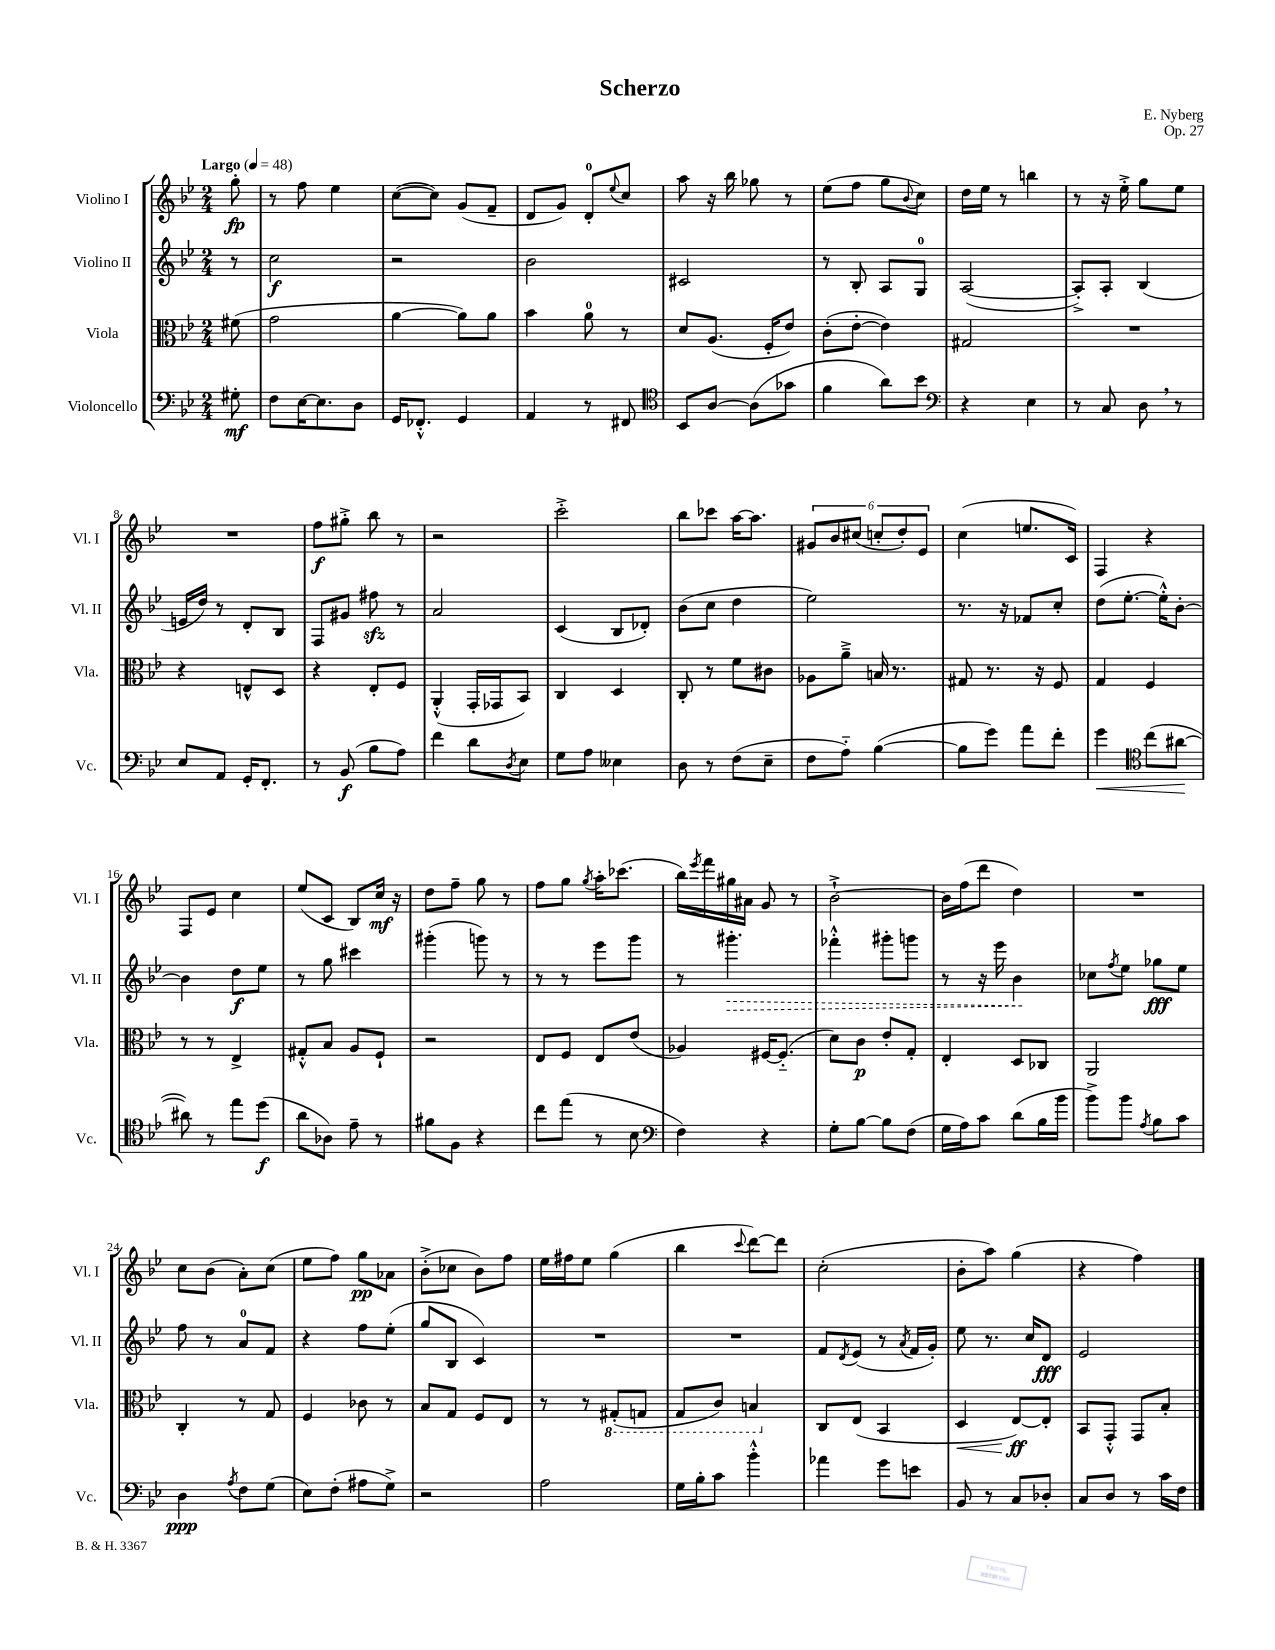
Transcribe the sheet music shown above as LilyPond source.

\header { title = "Scherzo" composer = "E. Nyberg" opus = "Op. 27" }
<<
\new StaffGroup <<
\new Staff = "s0" \with { instrumentName = "Violino I" shortInstrumentName = "Vl. I" } {
    \clef treble \key bes \major \numericTimeSignature \time 2/4 \partial 8 \tempo "Largo" 4 = 48
    g''8-.\fp |
    r8 f''8 ees''4 |
    c''8~( c''8) g'8( f'8-- |
    d'8 g'8) d'8-0-. \appoggiatura { ees''8 } c''8 |
    a''8 r16 bes''16 ges''8 r8 |
    ees''8( f''8 g''8 \appoggiatura { bes'8 } c''8) |
    d''16 ees''16 r8 b''4 |
    r8 r16 ees''16-.-> g''8 ees''8 |
    R2 |
    f''8\f gis''8-.-> bes''8 r8 |
    r2 |
    c'''2-.-> |
    bes''8 ces'''8 a''16~ a''8. |
    \tuplet 6/4 { gis'8 bes'8 cis''8( c''8-. d''8-.) ees'8 } |
    c''4( e''8. c'16) |
    f4 r4 |
    f8 ees'8 c''4 |
    ees''8( c'8 bes8) c''16\mf r16 |
    d''8 f''8-- g''8 r8 |
    f''8 g''8 \acciaccatura { g''8 } a''16-. ces'''8.( |
    bes''16) \acciaccatura { ees'''8 } f'''16 gis''16 ais'16 g'8 r8 |
    bes'2~-!-> |
    bes'16 f''16( d'''8 d''4) |
    R2 |
    c''8 bes'8( a'8-.) c''8( |
    ees''8 f''8) g''8\pp aes'8 |
    bes'8-.->( ces''8 bes'8) f''8 |
    ees''16 fis''16 ees''8 g''4( |
    bes''4 \appoggiatura { c'''8 } d'''8~) d'''8 |
    c''2-.( |
    bes'8-. a''8) g''4( |
    r4 f''4) \bar "|." |
}
\new Staff = "s1" \with { instrumentName = "Violino II" shortInstrumentName = "Vl. II" } {
    \clef treble \key bes \major \numericTimeSignature \time 2/4 \partial 8
    r8 |
    c''2\f |
    r2 |
    bes'2 |
    cis'2 |
    r8 bes8-. a8 g8-0 |
    a2~( |
    a8-.->) a8-. bes4( |
    e'16 d''16) r8 d'8-. bes8 |
    f8 gis'8 fis''8\sfz r8 |
    a'2 |
    c'4( bes8 des'8-.) |
    bes'8( c''8 d''4 |
    ees''2) |
    r8. r16 fes'8 c''8-. |
    d''8( ees''8.~-. ees''16-.-^) bes'8~-. |
    bes'4 d''8\f ees''8 |
    r8 g''8 cis'''4 |
    gis'''4-.( g'''8) r8 |
    r8 r8 ees'''8 g'''8 |
    r8 \once \override Hairpin.style = #'dashed-line gis'''4.-.\> |
    fes'''4-.-^ gis'''8-. g'''8 |
    r8 r16 ees'''16 bes'4\! |
    ces''8 \acciaccatura { f''8 } ees''8 ges''8\fff ees''8 |
    f''8 r8 a'8-0 f'8 |
    r4 f''8 ees''8-.( |
    g''8 bes8 c'4) |
    R2 |
    R2 |
    f'8 \acciaccatura { d'8 } ees'8( r8 \acciaccatura { a'8 } f'16 g'16-.) |
    ees''8 r8. c''16 d'8\fff |
    ees'2 \bar "|." |
}
\new Staff = "s2" \with { instrumentName = "Viola" shortInstrumentName = "Vla." } {
    \clef alto \key bes \major \numericTimeSignature \time 2/4 \partial 8
    fis'8( |
    g'2 |
    a'4~ a'8) a'8 |
    bes'4 a'8-0 r8 |
    d'8 a8.( f16-. ees'8) |
    c'8-.( ees'8~-. ees'4) |
    gis2 |
    R2 |
    r4 e8-^ d8 |
    r4 ees8-. f8 |
    a,4-.-^( g,16-. ges,16 bes,8) |
    c4 d4 |
    c8-. r8 f'8 cis'8 |
    aes8 a'8---> b16 r8. |
    gis8 r8. r16 f8 |
    g4 f4 |
    r8 r8 ees4-> |
    gis8-.-^ bes8 a8 f8-! |
    r2 |
    ees8 f8 ees8 ees'8( |
    aes4) fis16~ fis8.-_( |
    d'8) c'8\p ees'8-. g8-. |
    ees4-. d8 ces8 |
    a,2 |
    c4-. r8 g8 |
    f4 ces'8 r8 |
    bes8 g8 f8 ees8 |
    r8 r8 \ottava #-1 gis,8-.( g,8 |
    g,8 c8) b,4 \ottava #0 |
    c8 ees8( bes,4 |
    d4\< ees8~\ff\!) ees8-. |
    bes,8 g,8-.-^ g,8 bes8-. \bar "|." |
}
\new Staff = "s3" \with { instrumentName = "Violoncello" shortInstrumentName = "Vc." } {
    \clef bass \key bes \major \numericTimeSignature \time 2/4 \partial 8
    gis8-.\mf |
    f8 ees16~ ees8. d8 |
    g,16 fes,8.-.-^ g,4 |
    a,4 r8 fis,8 |
    \clef tenor bes,8 a8~ a8( ges'8 |
    f'4 a'8) bes'8 |
    \clef bass r4 ees4 |
    r8 c8 d8 \breathe r8 |
    ees8 a,8 g,16-. f,8.-. |
    r8 bes,8\f( bes8 a8) |
    f'4 d'8 \acciaccatura { d8 } ees8 |
    g8 a8 eeses4 |
    d8 r8 f8( ees8-- |
    f8 a8-_) bes4~( |
    bes8 g'8) a'8 f'8-. |
    g'4\< \clef tenor c''8( ais'8~\! |
    ais'8) r8 ees''8 d''8\f( |
    a'8 aes8) ees'8-- r8 |
    fis'8 f8 r4 |
    c''8 ees''8( r8 bes8 |
    \clef bass f4) r4 |
    g8-. bes8~ bes8 f8( |
    g16 a16) c'8 d'8( bes16 bes'16 |
    bes'8->) bes'8 \acciaccatura { a8 } bes8 c'8 |
    d4\ppp \acciaccatura { a8 } f8 g8( |
    ees8) f8-.( ais8 g8->) |
    r2 |
    a2 |
    g16 bes16-. c'8 bes'4-.-^ |
    aes'4 g'8 e'8 |
    bes,8 r8 c8 des8-. |
    c8 d8 r8 c'16 f16 \bar "|." |
}
>>
>>
